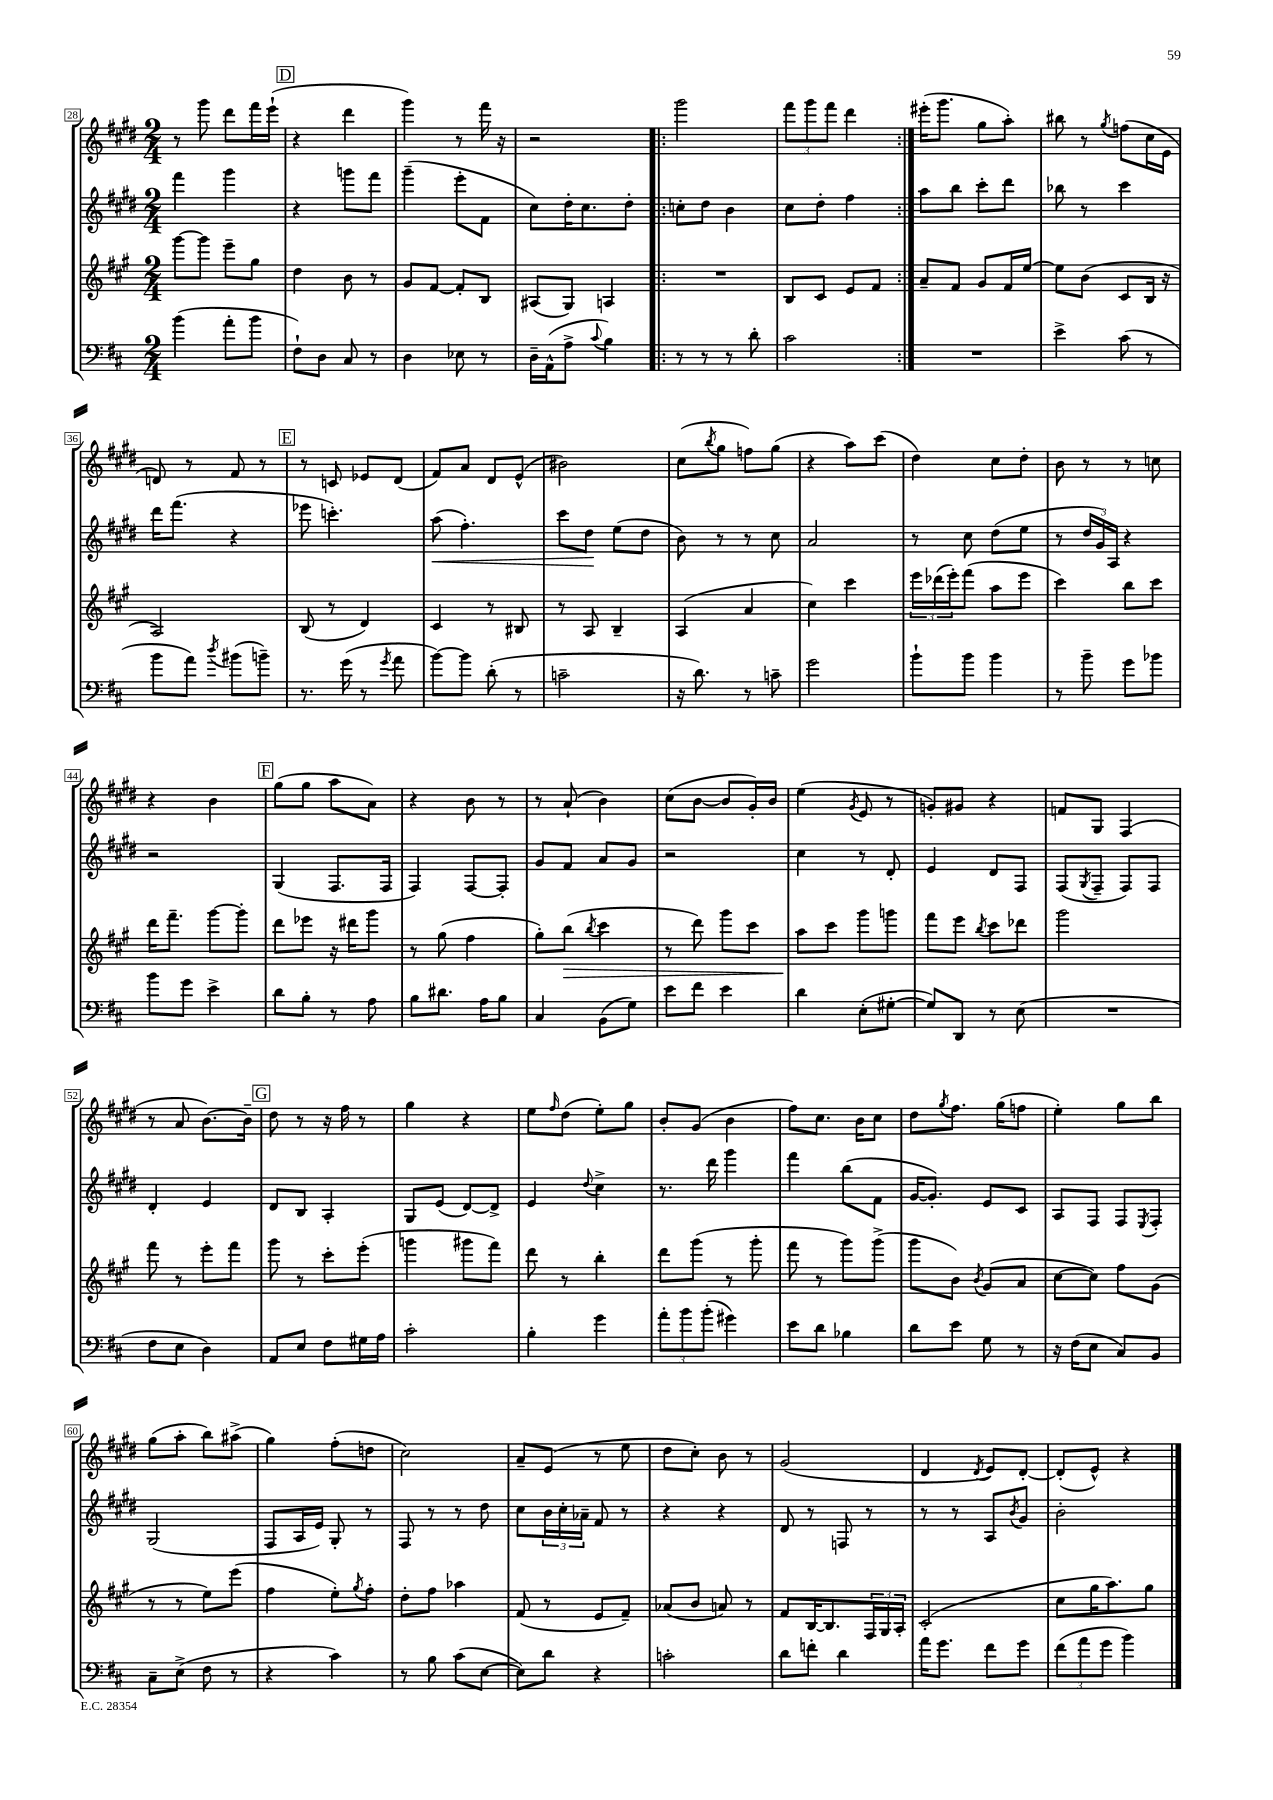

**kern	**kern	**dynam	**kern	**dynam	**kern
*part4	*part3	*part3	*part2	*part2	*part1
*staff4	*staff3	*staff3	*staff2	*staff2	*staff1
*clefF4	*clefG2	*	*clefG2	*	*clefG2
*k[f#c#]	*k[f#c#g#]	*	*k[f#c#g#d#]	*	*k[f#c#g#d#]
*M2/4	*M2/4	*	*M2/4	*	*M2/4
=28	=28	=28	=28	=28	=28
(4b\	[8ggg#\L	.	4fff#\	.	8r
.	8ggg#\J]	.	.	.	8ggg#\
8a'\L	8eee~\L	.	4ggg#\	.	8ddd#\L
8b\J	8gg#\J	.	.	.	16fff#\L
.	.	.	.	.	(16eee`\JJ
!!LO:REH:place=s1:t=D
=29	=29	=29	=29	=29	=29
8F#`\L)	4dd\	.	4r	.	4r
8D\J	.	.	.	.	.
8C#/	8b\	.	8gggn\L	.	4ddd#\
8r	8r	.	8fff#\J	.	.
=30	=30	=30	=30	=30	=30
4D\	8g#/L	.	(4ggg#~\	.	4ggg#\)
.	[8f#/J	.	.	.	.
8E-X\	8f#'/L]	.	8eee'\L	.	8r
8r	8B/J	.	8f#\J	.	16fff#\
.	.	.	.	.	16r
=31	=31	=31	=31	=31	=31
16D~\LL	(8A#X/L	.	8cc#\L)	.	2r
(16AA^^\J	.	.	.	.	.
8A^\J	8G#/J)	.	16dd#'\K	.	.
.	.	.	8.cc#\	.	.
8qqc#/	.	.	.	.	.
4B\)	4An/	.	.	.	.
.	.	.	8dd#'\J	.	.
=32!|:	=32!|:	=32!|:	=32!|:	=32!|:	=32!|:
8r	2r	.	8ccn'\L	.	2ggg#\
8r	.	.	8dd#\J	.	.
8r	.	.	4b\	.	.
8d'\	.	.	.	.	.
=33	=33	=33	=33	=33	=33
2c#\	8B/L	.	8cc#\L	.	12fff#\L
.	.	.	.	.	12ggg#\
.	8c#/J	.	8dd#'\J	.	.
.	.	.	.	.	12fff#\J
.	8e/L	.	4ff#\	.	4ddd#\
.	8f#/J	.	.	.	.
=34:|!	=34:|!	=34:|!	=34:|!	=34:|!	=34:|!
2r	8a~/L	.	8aa\L	.	(16eee#X'\KL
.	.	.	.	.	8.ggg#\J
.	8f#/J	.	8bb\J	.	.
.	8g#/L	.	8ccc#'\L	.	8gg#\L
.	16f#/L	.	8ddd#\J	.	8aa'\J)
.	[16ee/JJ	.	.	.	.
=35	=35	=35	=35	=35	=35
4e^\	8ee\L]	.	8bb-X\	.	8bb#X\
.	(8b\J	.	8r	.	8r
.	.	.	.	.	8qgg#/
(8c#\	8c#/L	.	4ccc#\	.	(8ffn\L
8r	16B/Jk	.	.	.	16cc#\L
.	16r	.	.	.	16e\JJ
!!LO:LB:g=z
=36	=36	=36	=36	=36	=36
8b\L	2A/)	.	16ddd#\KL	.	8dn/)
.	.	.	(8.fff#\J	.	.
8a\J)	.	.	.	.	8r
8qdd/	.	.	.	.	.
(8b#X\L	.	.	4r	.	8f#/
8bn~\J)	.	.	.	.	8r
!!LO:REH:place=s1:t=E
=37	=37	=37	=37	=37	=37
8.r	(8B/	.	8eee-X\	.	8r
.	8r	.	4.cccn'\)	.	8cn/
(16g\	.	.	.	.	.
8r	4d/)	.	.	.	8e-X/L
8qg/	.	.	.	.	.
8a\	.	.	.	.	(8d#/J
=38	=38	=38	=38	=38	=38
!	!	!	!	!LO:HP:b	!
[8b\L)	4c#/	.	(8aa\	<	8f#/L)
8b\J]	.	.	4.ff#'\)	.	8a/J
(8d'\	8r	.	.	.	8d#/L
8r	8B#X/	.	.	.	(8e^^/J
=39	=39	=39	=39	=39	=39
2cn~\	8r	.	8ccc#\L	.	2b#X\)
.	8A/	.	8dd#\J	.	.
.	4B~/	.	(8ee\L	[	.
.	.	.	8dd#\J	.	.
=40	=40	=40	=40	=40	=40
16r	(4A/	.	8b\)	.	(8cc#\L
8.d\)	.	.	.	.	.
.	.	.	.	.	8qbb/
.	.	.	8r	.	8gg#\J
8r	4a/	.	8r	.	8ffn\L)
8cn~\	.	.	8cc#\	.	(8gg#\J
=41	=41	=41	=41	=41	=41
2g\	4cc#\)	.	2a/	.	4r
.	4ccc#\	.	.	.	8aa\L)
.	.	.	.	.	(8ccc#\J
=42	=42	=42	=42	=42	=42
8b`\L	24eee\LL	.	8r	.	4dd#\)
.	(24ddd-X\	.	.	.	.
.	24eee'\J)	.	.	.	.
8b\J	(8fff#\J	.	8cc#\	.	.
4b\	8aa\L	.	(8dd#\L	.	8cc#\L
.	8eee\J	.	8ee\J	.	8dd#'\J
=43	=43	=43	=43	=43	=43
8r	4ccc#\)	.	8r	.	8b\
8b~\	.	.	24dd#/LL	.	8r
.	.	.	24g#/)	.	.
.	.	.	24A/JJ	.	.
8g\L	8bb\L	.	4r	.	8r
8b-X\J	8ccc#\J	.	.	.	8ccn\
!!LO:LB:g=z
=44	=44	=44	=44	=44	=44
8b\L	16ddd\KL	.	2r	.	4r
.	8.fff#~\J	.	.	.	.
8g\J	.	.	.	.	.
4e^\	[8ggg#\L	.	.	.	4b\
.	8ggg#'\J]	.	.	.	.
!!LO:REH:place=s1:t=F
=45	=45	=45	=45	=45	=45
8d\L	8ddd\L	.	(4G#/	.	(8gg#\L
8B'\J	8eee-X\J	.	.	.	8gg#\J
8r	16r	.	8.F#/L	.	8aa\L
.	16ddd#X\KL	.	.	.	.
8A\	8ggg#\J	.	.	.	8a\J)
.	.	.	16F#/Jk	.	.
=46	=46	=46	=46	=46	=46
8B\L	8r	.	4F#/)	.	4r
8.d#X\J	(8gg#\	.	.	.	.
.	4ff#\	.	[8F#/L	.	8b\
16A\KL	.	.	.	.	.
8B\J	.	.	8F#'/J]	.	8r
=47	=47	=47	=47	=47	=47
4C#/	8gg#'\L)	.	8g#/L	.	8r
!	!	!LO:HP:b	!	!	!
.	(8bb\J	>	8f#/J	.	(8a`/
.	8qbb/	.	.	.	.
(8BB\L	4ccc#\	.	8a/L	.	4b\)
8G\J)	.	.	8g#/J	.	.
=48	=48	=48	=48	=48	=48
8e\L	8r	.	2r	.	(8cc#\L
8f#\J	8ddd\)	.	.	.	[8b\J
4e\	8ggg#\L	.	.	.	8b/L]
.	8ccc#\J	.	.	.	16g#'/L)
.	.	.	.	.	16b/JJ
=49	=49	=49	=49	=49	=49
4d\	8aa\L	.	4cc#\	.	(4ee\
.	8ccc#\J	]	.	.	.
.	.	.	.	.	8qg#/
(8E'\L	8ggg#\L	.	8r	.	8e/
[8G#X'\J	8gggn\J	.	8d#'/	.	8r
=50	=50	=50	=50	=50	=50
8G#/L])	8fff#\L	.	4e/	.	8gn'/L)
8DD/J	8eee\J	.	.	.	8g#X/J
.	8qbb/	.	.	.	.
8r	8ccc#\L	.	8d#/L	.	4r
(8E\	8ddd-X\J	.	8F#/J	.	.
=51	=51	=51	=51	=51	=51
2r	2ggg#\	.	(8F#/L	.	8fn/L
.	.	.	8qG#/	.	.
.	.	.	8F#~/J	.	8G#/J
.	.	.	8F#/L)	.	(4F#/
.	.	.	8F#/J	.	.
!!LO:LB:g=z
=52	=52	=52	=52	=52	=52
8F#\L	8fff#\	.	4d#'/	.	8r
8E\J	8r	.	.	.	8a/
4D\)	8eee'\L	.	4e/	.	[8.b\L)
.	8fff#\J	.	.	.	.
.	.	.	.	.	16b~\Jk]
!!LO:REH:place=s1:t=G
=53	=53	=53	=53	=53	=53
8AA/L	8ggg#\	.	8d#/L	.	8dd#\
8E/J	8r	.	8B/J	.	8r
8F#\L	8ccc#'\L	.	4A'/	.	16r
.	.	.	.	.	16ff#\
16G#X\L	(8eee'\J	.	.	.	8r
16A\JJ	.	.	.	.	.
=54	=54	=54	=54	=54	=54
2c#'\	4gggn\	.	8G#/L	.	4gg#\
.	.	.	(8e/J	.	.
.	8ggg#X\L	.	[8d#/L)	.	4r
.	8fff#\J)	.	8d#^/J]	.	.
=55	=55	=55	=55	=55	=55
4B'\	8ddd\	.	4e/	.	8ee\L
.	.	.	.	.	16qqff#/
.	8r	.	.	.	(8dd#\J
.	.	.	8qqdd#/	.	.
4g\	4bb'\	.	4cc#^\	.	8ee'\L)
.	.	.	.	.	8gg#\J
=56	=56	=56	=56	=56	=56
12a'\L	8ddd\L	.	8.r	.	8b'/L
12b\	.	.	.	.	.
.	(8ggg#\J	.	.	.	(8g#/J
(12b'\J	.	.	.	.	.
.	.	.	16ddd#\	.	.
4g#X\)	8r	.	4ggg#\	.	4b\
.	8ggg#'\	.	.	.	.
=57	=57	=57	=57	=57	=57
8e\L	8fff#\	.	4fff#\	.	8ff#\L)
8d\J	8r	.	.	.	8.cc#\J
4B-X\	8ggg#\L)	.	(8bb\L	.	.
.	.	.	.	.	16b\KL
.	(8ggg#^\J	.	8f#\J	.	8cc#\J
=58	=58	=58	=58	=58	=58
8d\L	8ggg#\L	.	[16g#/KL	.	8dd#\L
.	.	.	8.g#'/J])	.	.
.	.	.	.	.	8qgg#/
8e\J	8b\J)	.	.	.	8.ff#\J
.	8qb/	.	.	.	.
8G\	(8g#/L	.	8e/L	.	.
.	.	.	.	.	(16gg#\KL
8r	8a/J	.	8c#/J	.	8ffn\J
=59	=59	=59	=59	=59	=59
16r	[8cc#\L	.	8A/L	.	4ee'\)
(16F#\KL	.	.	.	.	.
8E\J	8cc#\J])	.	8F#/J	.	.
8C#/L)	8ff#\L	.	8F#/L	.	8gg#\L
.	.	.	8qE/	.	.
8BB/J	(8g#\J	.	8F#'/J	.	8bb\J
!!LO:LB:g=z
=60	=60	=60	=60	=60	=60
8C#~\L	8r	.	(2G#/	.	(8gg#\L
(8E^\J	8r	.	.	.	8aa'\J
8F#\	8ee\L)	.	.	.	8bb\L)
8r	(8eee\J	.	.	.	(8aa#X^\J
=61	=61	=61	=61	=61	=61
4r	4ff#\	.	8F#/L	.	4gg#\)
.	.	.	16A/L	.	.
.	.	.	16e/JJ)	.	.
4c#\)	8ee'\L)	.	8G#'/	.	(8ff#'\L
.	8qgg#/	.	.	.	.
.	8ff#'\J	.	8r	.	8ddn\J
=62	=62	=62	=62	=62	=62
8r	8dd'\L	.	8F#/	.	2cc#\)
8B\	8ff#\J	.	8r	.	.
(8c#\L	4aa-X\	.	8r	.	.
[8E\J	.	.	8dd#\	.	.
=63	=63	=63	=63	=63	=63
8E\L])	(8f#/	.	8cc#\L	.	8a~/L
8d\J	8r	.	24b\L	.	(8e/J
.	.	.	24cc#'\	.	.
.	.	.	24a-X~\JJ	.	.
4r	8e/L	.	8f#/	.	8r
.	8f#~/J)	.	8r	.	8ee\
=64	=64	=64	=64	=64	=64
2cn'\	(8a-X/L	.	4r	.	8dd#\L
.	8b/J	.	.	.	8cc#'\J)
.	8an/)	.	4r	.	8b\
.	8r	.	.	.	8r
=65	=65	=65	=65	=65	=65
8d\L	8f#/L	.	8d#/	.	(2g#/
8fn'\J	[16B/K	.	8r	.	.
.	8.B/]	.	.	.	.
4d\	.	.	8Fn/	.	.
.	24F#/L	.	8r	.	.
.	24G#/	.	.	.	.
.	24A'/JJ	.	.	.	.
=66	=66	=66	=66	=66	=66
16a\KL	(2c#'/	.	8r	.	4d#/
8.g\J	.	.	.	.	.
.	.	.	8r	.	.
.	.	.	.	.	8qd#/
8f#\L	.	.	8A/L	.	8e/L)
.	.	.	8qb/	.	.
8g\J	.	.	8g#/J	.	[8d#'/J
=67	=67	=67	=67	=67	=67
(12f#\L	8cc#\L	.	2b'\	.	(8d#'/L]
12a\	.	.	.	.	.
.	16gg#\K	.	.	.	8e^^/J)
12g\J	.	.	.	.	.
.	8.aa\)	.	.	.	.
4b\)	.	.	.	.	4r
.	8gg#\J	.	.	.	.
==	==	==	==	==	==
*-	*-	*-	*-	*-	*-
